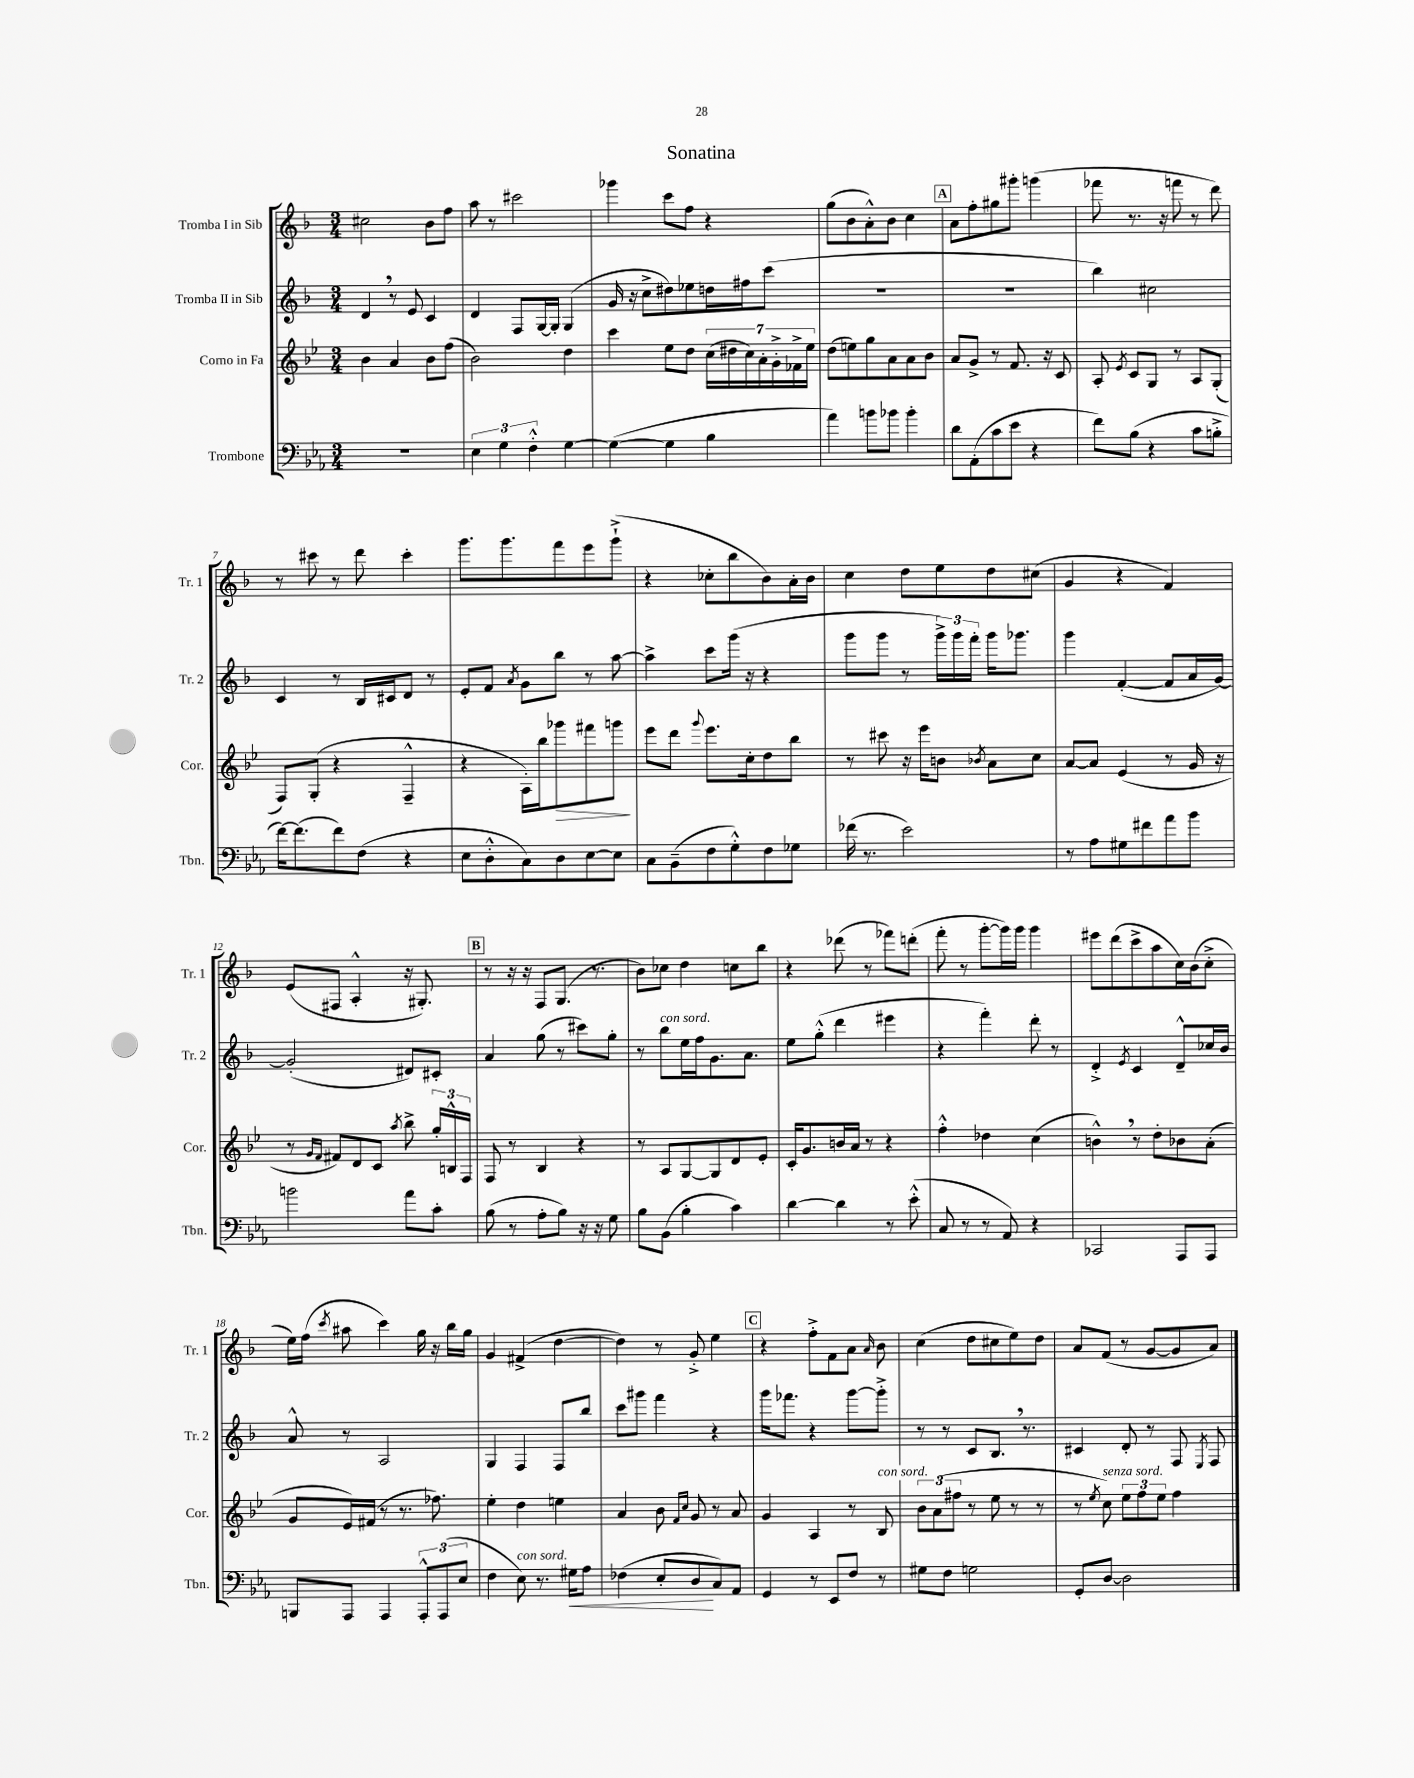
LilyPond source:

\header { title = "Sonatina" }
<<
\new StaffGroup <<
\new Staff = "s0" \with { instrumentName = "Tromba I in Sib" shortInstrumentName = "Tr. 1" } {
    \clef treble \key f \major \numericTimeSignature \time 3/4
    \autoBeamOff cis''2 bes'8[ f''8] |
    a''8 r8 cis'''2 |
    ges'''4 c'''8[ f''8] r4 |
    g''8[( bes'8 a'8-.-^) bes'8] c''4 |
    \mark \markup { \box "A" } a'8[ f''8-. gis''8 gis'''8]-. g'''4( |
    fes'''8 r8. r16 f'''8 r8 d'''8) |
    r8 cis'''8 r8 d'''8 cis'''4-. |
    g'''8.[ g'''8. f'''8 e'''8 g'''8]-!->( |
    r4 ces''8[-. bes''8 bes'8) a'16-. bes'16] |
    c''4 d''8[ e''8 d''8 cis''8]( |
    g'4 r4 f'4) |
    e'8[( fis8] a4-.-^ r16 gis8.-.) |
    \mark \markup { \box "B" } r8 r16 r16 f8[ g8.]( r8. |
    bes'8[) ces''8] d''4 c''8[ bes''8] |
    r4 des'''8( r8 fes'''8[) d'''8]-.( |
    f'''8-. r8 g'''8[~-. g'''16) g'''16] g'''4 |
    eis'''8[ d'''8( c'''8-> a''8 c''16) bes'16( c''8]-.-> |
    e''16[) f''16]( \acciaccatura { c'''8 } ais''8 c'''4) g''16 r16 bes''16[ g''16] |
    g'4 fis'4->( d''4~ |
    d''4) r8 g'8-.-> e''4 |
    \mark \markup { \box "C" } r4 f''8[-.-> f'8 a'8] \grace { a'16 } bes'8 |
    c''4( d''8[ cis''8 e''8) d''8] |
    a'8[ f'8]( r8 g'8[~ g'8 a'8]) \bar "|." |
}
\new Staff = "s1" \with { instrumentName = "Tromba II in Sib" shortInstrumentName = "Tr. 2" } {
    \clef treble \key f \major \numericTimeSignature \time 3/4
    \autoBeamOff d'4 \breathe r8 e'8 c'4 |
    d'4 f8[ g16~ g16]-. g4( |
    g'16 r16 c''8[-> dis''8) ees''8 d''16 fis''16 c'''8]( |
    R2. |
    \mark \markup { \box "A" } R2. |
    bes''4) cis''2 |
    c'4 r8 bes16[ cis'16 d'8] r8 |
    e'8[-. f'8] \acciaccatura { a'8 } g'8[ bes''8] r8 a''8~ |
    a''4-> c'''8[ g'''16]( r16 r4 |
    g'''8[ g'''8] r8 \tuplet 3/2 { g'''16[->) g'''16 f'''16]-. } g'''16[ ges'''8.] |
    g'''4 f'4~-.( f'8[ a'16 g'16]~) |
    g'2-.( dis'8[) cis'8]-. |
    \mark \markup { \box "B" } a'4 g''8( r8 cis'''8[) g''8]-. |
    r8 bes''8[^\markup { \italic "con sord." } e''16 f''16 g'8. a'8.] |
    e''8[ g''8]-.-^( d'''4 eis'''4 |
    r4 f'''4-.) d'''8-. r8 |
    d'4-.-> \acciaccatura { e'8 } c'4 d'8[---^ ces''16 bes'16] |
    a'8-^ r8 a2 |
    g4 f4 f8[ bes''8] |
    c'''8[ gis'''8] f'''4 r4 |
    \mark \markup { \box "C" } g'''16[ fes'''8.] r4 g'''8[~ g'''8]-.-> |
    r8 r8 c'8[ bes8.] \breathe r8. |
    cis'4 d'8-. r8 f8 \acciaccatura { e8 } f8 \bar "|." |
}
\new Staff = "s2" \with { instrumentName = "Corno in Fa" shortInstrumentName = "Cor." } {
    \clef treble \key bes \major \numericTimeSignature \time 3/4
    \autoBeamOff bes'4 a'4 bes'8[ f''8]( |
    bes'2) d''4 |
    c'''4 ees''8[ d''8] \tuplet 7/4 { c''16[( dis''16 c''16) a'16-. g'16-.-> fes'16-> ees''16] } |
    d''8[( e''8) g''8 a'8 a'8 bes'8] |
    \mark \markup { \box "A" } a'8[ g'8]-> r8 f'8. r16 c'8 |
    a8-. \acciaccatura { ees'8 } c'8[ g8] r8 a8[ g8]-.( |
    f8[) g8]-.( r4 f4---^ |
    r4 a16[-.) bes''16 ges'''8\> fis'''8 g'''8]\! |
    ees'''8[ d'''8] \appoggiatura { g'''8 } ees'''8.[ c''16-. d''8 bes''8] |
    r8 cis'''8 r16 ees'''16[ b'8] \acciaccatura { bes'8 } a'8[ c''8] |
    a'8[~ a'8] ees'4( r8 g'16 r16 |
    r8 \grace { g'16[ f'16] } fis'8[) d'8 c'8] \acciaccatura { a''8 } bes''8-> \tuplet 3/2 { g''16[-. b16-^ f16] } |
    \mark \markup { \box "B" } f8 r8 bes4 r4 |
    r8 a8[ g8~ g8 d'8 ees'8]-. |
    c'16[-. g'8. b'16 a'16] r8 r4 |
    f''4-.-^ des''4 c''4( |
    b'4-^) \breathe r8 d''8[-. bes'8 a'8]-.( |
    g'8[ ees'16) fis'16]( r8 r8. fes''8.) |
    ees''4-. d''4 e''4 |
    a'4 bes'8 \grace { f'16[ c''16] } g'8 r8 a'8 |
    \mark \markup { \box "C" } g'4 a4 r8 bes8^\markup { \italic "con sord." } |
    \tuplet 3/2 { bes'8[ a'8( fis''8] } r8 ees''8 r8 r8 |
    r8 \acciaccatura { ees''8 } c''8^\markup { \italic "senza sord." }) \tuplet 3/2 { ees''8[ f''8 ees''8] } f''4 \bar "|." |
}
\new Staff = "s3" \with { instrumentName = "Trombone" shortInstrumentName = "Tbn." } {
    \clef bass \key ees \major \numericTimeSignature \time 3/4
    \autoBeamOff R2. |
    \tuplet 3/2 { ees4 g4 f4-.-^ } g4~ |
    g4~( g4 bes4 |
    aes'4) b'8[ bes'8] bes'4-. |
    \mark \markup { \box "A" } d'8[ aes,8-.( c'8 ees'8] r4 |
    f'8[) bes8]( r4 c'8[ b8]-.-> |
    f'16[~) f'8.( f'8) f8]( r4 |
    ees8[ d8-.-^ c8) d8 ees8~ ees8] |
    c8[ bes,8--( f8 g8-.-^) f8 ges8] |
    fes'16( r8. ees'2) |
    r8 aes8[ gis8 fis'8 aes'8 bes'8] |
    b'2 aes'8[ c'8]-. |
    \mark \markup { \box "B" } bes8( r8 aes8[-. bes8]) r16 r16 g8 |
    bes8[ bes,8]( bes4-. c'4) |
    d'4~ d'4 r8 ees'8-.-^( |
    c8 r8 r8 aes,8) r4 |
    ces,2 aes,,8[ aes,,8] |
    b,,8[ aes,,8] aes,,4 \tuplet 3/2 { aes,,8[-.-^ aes,,8( ees8] } |
    f4 ees8^\markup { \italic "con sord." }) r8. gis16[\< aes8] |
    fes4( ees8[-. d8\! c8) aes,8] |
    \mark \markup { \box "C" } g,4 r8 ees,8[ f8] r8 |
    gis8[ f8] g2 |
    g,8[-. d8]~ d2 \bar "|." |
}
>>
>>
